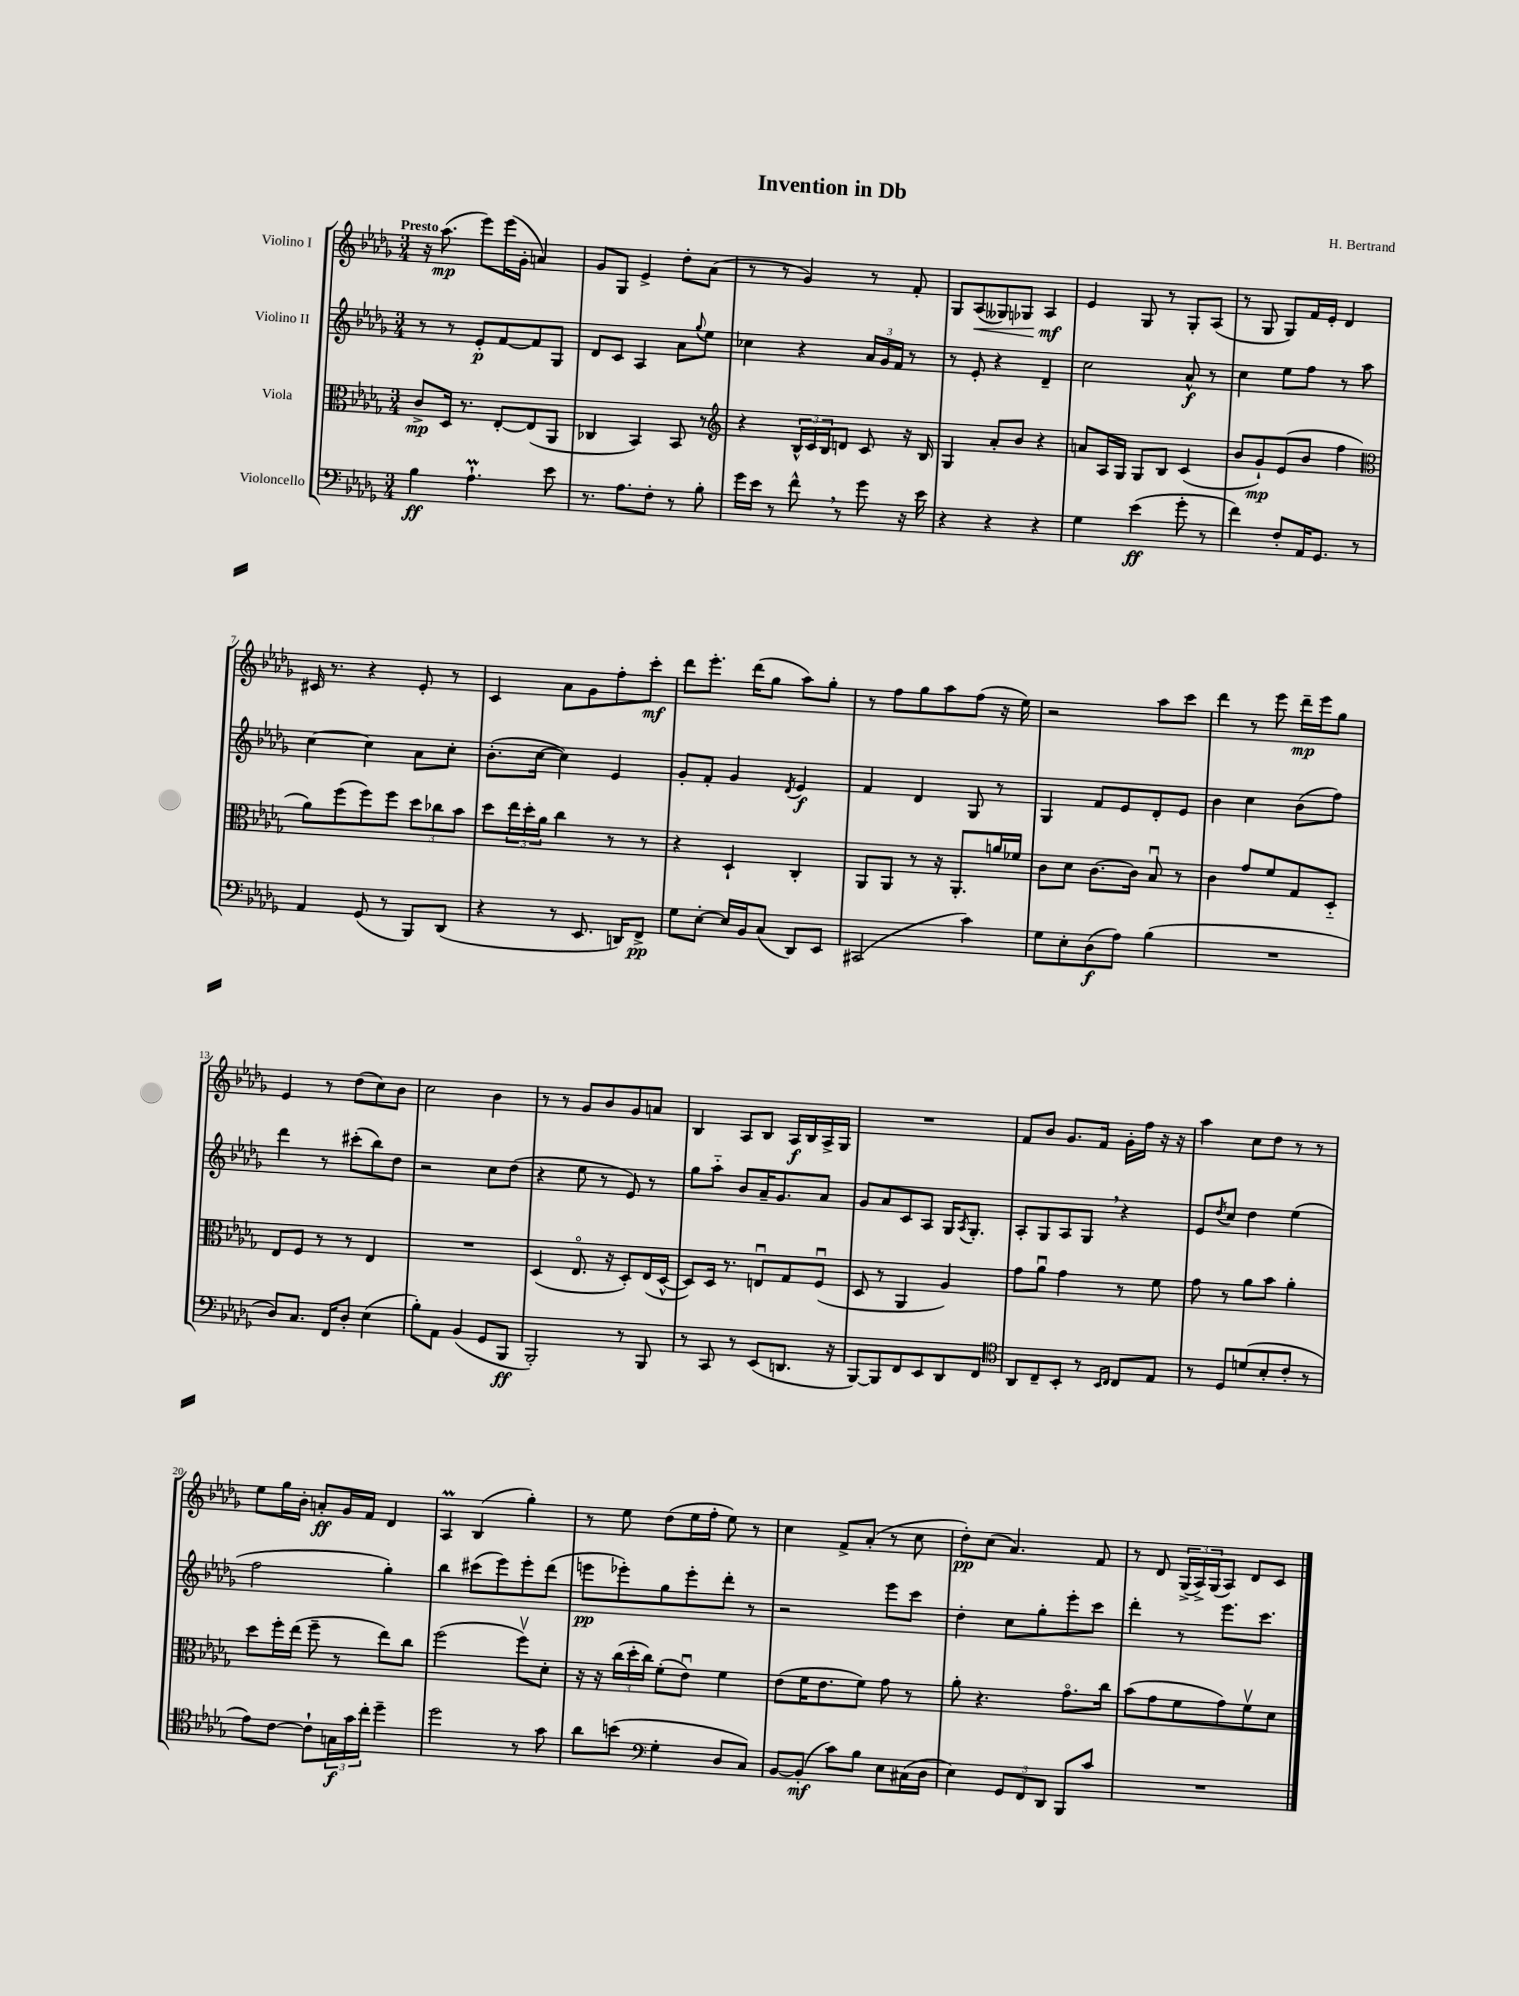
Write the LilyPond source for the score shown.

\header { title = "Invention in Db" composer = "H. Bertrand" }
<<
\new StaffGroup <<
\new Staff = "s0" \with { instrumentName = "Violino I" } {
    \clef treble \key des \major \numericTimeSignature \time 3/4 \tempo "Presto"
    r16 aes''8.\mp( ees'''8) ees'''16( ges'16-. a'4) |
    ges'8 ges8 ees'4-> des''8-. aes'8( |
    r8 r8 ges'4) r8 f'8-. |
    ges8 aes8\<( geses8) ges8 aes4\mf\! |
    ees'4 ges8 r8 ges8-. aes8( |
    r8 ges8 ges8) f'16 ees'16-. des'4 |
    cis'16 r8. r4 ees'8-. r8 |
    c'4 aes'8 ges'8 f''8-. c'''8-.\mf |
    des'''8 ees'''8.-. des'''16( ges''8 aes''8) ges''8-. |
    r8 f''8 ges''8 aes''8 f''8( r16 ees''16) |
    r2 aes''8 c'''8 |
    des'''4 r8 ees'''8 des'''16--\mp ees'''16 ges''8 |
    ees'4 r8 des''8( c''8) bes'8 |
    c''2 bes'4 |
    r8 r8 ges'8 bes'8 ges'8 a'8 |
    bes4 aes8 bes8 aes16\f bes16 aes16-> ges16 |
    R2. |
    f'8 bes'8 ges'8. f'16 ges'16-. f''16 r16 r16 |
    aes''4 c''8 des''8 r8 r8 |
    ees''8 ges''16 bes'16-. a'8-.\ff ges'16 f'16 des'4 |
    aes4\prall bes4( ges''4-.) |
    r8 ees''8 des''8( ees''16 f''16-. ees''8) r8 |
    c''4 f'8-> aes'8-.( r8 c''8 |
    des''8-.\pp) c''8( aes'4.) f'8 |
    r8 des'8 \tuplet 3/2 { ges16->( aes16->) ges16( } aes8) des'8 c'8 \bar "|." |
}
\new Staff = "s1" \with { instrumentName = "Violino II" } {
    \clef treble \key des \major \numericTimeSignature \time 3/4
    r8 r8 ees'8-.\p f'8~ f'8 ges8 |
    des'8 c'8 aes4 aes'8 \appoggiatura { ges''8 } ees''8 |
    ces''4 r4 \tuplet 3/2 { aes'16 ges'16 f'16 } r8 |
    r8 ees'8-. r4 des'4-- |
    c''2 aes'8-^\f r8 |
    c''4 ees''8 f''8 r8 aes''8 |
    c''4~ c''4 aes'8 c''8-. |
    bes'8.-.( c''16~ c''4) ees'4 |
    ges'8-. f'8-. ges'4 \acciaccatura { des'8 } ees'4\f |
    f'4 des'4 ges8 r8 |
    ges4 f'8 ees'8 des'8-. ees'8 |
    bes'4 c''4 bes'8( f''8) |
    des'''4 r8 cis'''8-.( bes''8) des''8 |
    r2 c''8 des''8( |
    r4 ees''8 r8 ees'8) r8 |
    ges''8 aes''8-_ bes'8 aes'16-- ges'8. aes'8 |
    ges'8 aes'8 c'8 aes8 ges16 \acciaccatura { aes8 } ges8.-. |
    aes8-. ges8 aes8 ges8 \breathe r4 |
    ees'8 \acciaccatura { des''8 } c''8 des''4 ees''4( |
    f''2 ges''4-.) |
    bes''4 cis'''8( ees'''8) ees'''8-. des'''8( |
    e'''8\pp ees'''8-.) ges''8 ees'''8-. des'''8-. r8 |
    r2 ees'''8 c'''8 |
    des''4-. c''8 ges''8-. ees'''8-. c'''8 |
    des'''4-. r8 ees'''8. c'''8. \bar "|." |
}
\new Staff = "s2" \with { instrumentName = "Viola" } {
    \clef alto \key des \major \numericTimeSignature \time 3/4
    c'8->\mp des16 r8. ees8~-. ees8( aes,8 |
    ces4 bes,4) bes,8 r8 |
    \clef treble r4 \tuplet 3/2 { bes16-^ c'16 bes16 } d'8 c'8 r16 bes16 |
    ges4 aes'8-. bes'8 r4 |
    a'8 aes16 ges16 ges8 bes8 c'4( |
    bes'8 ges'8-!\mp) ees'8( bes'8 f''4 |
    \clef alto aes'8) f''8( f''8) f''8 \tuplet 3/2 { des''8 ces''8 bes'8 } |
    des''8 \tuplet 3/2 { ees''16 des''16-. aes'16 } c''4 r8 r8 |
    r4 des4-! c4-. |
    aes,8 aes,8 r8 r16 aes,8.-. a'16 fes'16 |
    c'8 des'8 c'8.~ c'16 bes8\downbow r8 |
    c'4 ges'8 f'8 ges8 des8-_ |
    ees8 f8 r8 r8 ees4 |
    R2. |
    des4( ees8.\flageolet r16 des8-.) ees16( des16~-^ |
    des8) des16 r8. e8\downbow ges8 f8\downbow( |
    des8 r8 aes,4 aes4) |
    ges'8 aes'8\downbow ges'4 r8 f'8 |
    ges'8 r8 aes'8 bes'8 aes'4-. |
    des''8 f''16-. ees''16( f''8-- r8 ees''8) c''8 |
    f''2( f''8\upbow) des'8-. |
    r16 r16 \tuplet 3/2 { c''16( des''16-. c''16) } f'8-.( ees'8\downbow) f'4 |
    ees'8( f'16 ees'8. f'8) ges'8 r8 |
    aes'8-. r4. ges'8.\flageolet c''16 |
    bes'8( ges'8 f'8 ges'8) f'8\upbow des'8 \bar "|." |
}
\new Staff = "s3" \with { instrumentName = "Violoncello" } {
    \clef bass \key des \major \numericTimeSignature \time 3/4
    bes4\ff aes4.-!\prall ees'8 |
    r8. aes8. f8-. r8 bes8-. |
    ges'16 ees'16 r8 f'8-^ \breathe r8 ges'8 r16 ees'16 |
    r4 r4 r4 |
    ges4 ees'4\ff( ges'8-. r8 |
    f'4) f8-. aes,16 ges,8. r8 |
    aes,4 ges,8( r8 bes,,8) des,8( |
    r4 r8 ees,8. d,16) f,8->\pp |
    ges8 ees8~-. ees16 bes,16 c8( des,8) ees,8 |
    cis,2( c'4) |
    ges8 ees8-. des8\f( aes8) bes4( |
    R2. |
    des8) c8. f,16 des8-. ees4( |
    bes8-.) aes,8 bes,4( ges,8 bes,,8\ff |
    bes,,2-.) r8 bes,,8 |
    r8 c,8 r8 ees,8( d,8. r16 |
    bes,,8~) bes,,8 f,8 ees,8 des,8 f,8 |
    \clef tenor aes,8 c8-- bes,8-. r8 \grace { bes,16 c16 } c8 ees8 |
    r8 des8 d'8( bes8-. c'8-. r8 |
    ees'8) c'8~ c'8-! \tuplet 3/2 { g16\f ges'16 c''16-. } des''4-- |
    des''2 r8 ges'8 |
    aes'8 b'8( \clef bass ges4-. des8 c8) |
    bes,8~ bes,8-.\mf( c'8) bes8 ees8 cis16( des16 |
    ees4) \tuplet 3/2 { ges,8 f,8 des,8 } bes,,8 c'8 |
    R2. \bar "|." |
}
>>
>>
